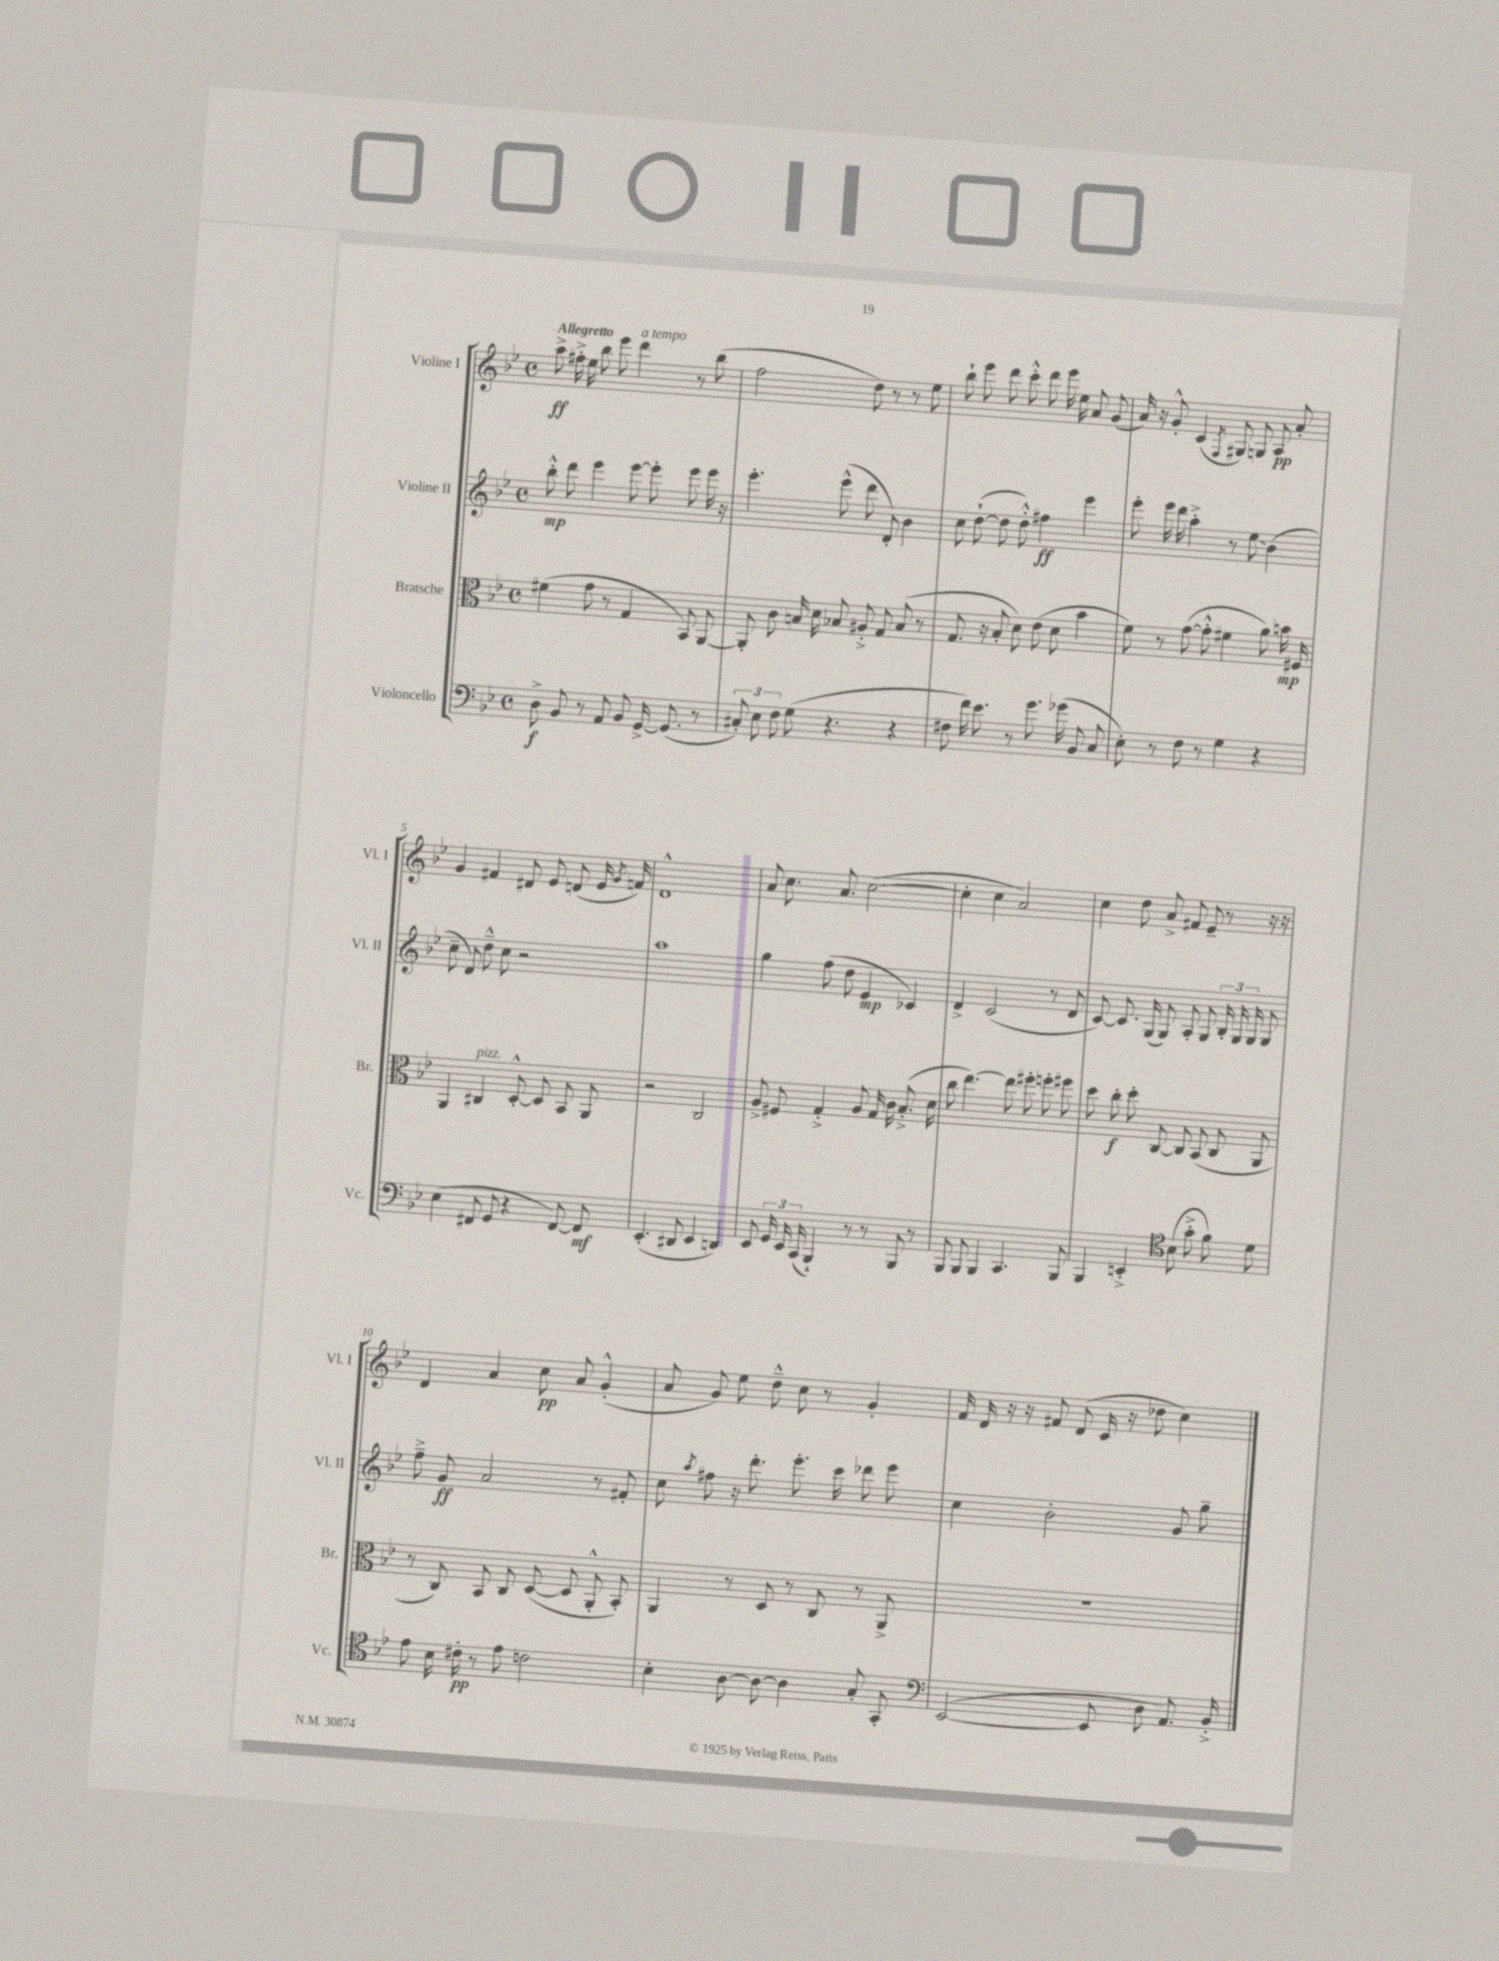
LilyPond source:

<<
\new StaffGroup <<
\new Staff = "s0" \with { instrumentName = "Violine I" shortInstrumentName = "Vl. I" } {
    \clef treble \key bes \major \defaultTimeSignature \time 4/4 \tempo "Allegretto"
    \autoBeamOff a''8->\ff fis''16-.-> ees''16 bes''8 ees'''8 d'''4^\markup { \italic "a tempo" } r8 bes''8( |
    f''2 d''8) r8 r8 ees''8 |
    bes''8-! ees'''8 d'''8 c'''8-.-^ d'''8 ees'''16 ees''16 a'8 g'8( |
    a'16) r16 g'8-.-^ c'4( \acciaccatura { f8 } gis8) g8 a8\pp a'8-. |
    g'4 fis'4 dis'8 ees'8 d'8( ees'16 \acciaccatura { g'8 } f'16) |
    d'1-^ |
    a'8 c''8. a'8. c''2~( |
    c''4-. c''4 a'2) |
    c''4 d''8 a'8-> fis'8 ees'8-- r8 r16 r16 |
    d'4 a'4 c''8\pp a'8 g'4-.-^( |
    a'8 g'8) ees''8 d''8---^ c''8 r8 g'4-. |
    f'16 d'16 r16 r16 fis'8 d'8( c'16 r16 des''8 c''4) \bar "|." |
}
\new Staff = "s1" \with { instrumentName = "Violine II" shortInstrumentName = "Vl. II" } {
    \clef treble \key bes \major \defaultTimeSignature \time 4/4
    \autoBeamOff bes''8-.-^\mp d'''8 ees'''4 ees'''8~ ees'''8-. ees'''8 ees'''16 r16 |
    ees'''4.-. ees'''8-^( d'''8 d'8-.) bes'4 |
    c''8 d''8~-!( d''8 d''8-.-^) fis''4\ff ees'''4 |
    ees'''8-. ees'''16 d'''16 a''4-.-> r8 ees''8\glissando bes'4( |
    c''8-- d'8) d''8---^ c''8 r2 |
    a''1 |
    g''4 f''8( d''8 ees'4\mp ces'4) |
    d'4-> c'2( r8 d'8 |
    c'8~) c'8. g16( g8) a8-. g8 \tuplet 3/2 { bes16-. g16 g16 } g8 |
    f''8---> g'8\ff a'2 r8 fis'8-. |
    c''8 \acciaccatura { a''8 } fis''8 r16 d'''8.-. ees'''8.-. c'''16 des'''8 ees'''8 |
    c''4 bes'2-. g'8 g''8-- \bar "|." |
}
\new Staff = "s2" \with { instrumentName = "Bratsche" shortInstrumentName = "Br." } {
    \clef alto \key bes \major \defaultTimeSignature \time 4/4
    \autoBeamOff fis'4( g'8 r8 g4 bes,8) a,8~ |
    a,8-. c'8 b16 d'16 bes8 ais8-.-> g8 bes8( r8 |
    g8. r16 bes8-. d'8) ees'8( d'8 bes'4 |
    f'8) r8 g'8~( g'8-.-^ fis'4 a'8) b'16\mp fis16 |
    a,4 cis4^\markup { \italic "pizz." } d8~-.-^ d8 bes,8 a,8 |
    r2 c2 |
    a8-> fis8 g4-.-> a8 g16 c'16 bes8.-.->( d'16 |
    c''8 ees''4.~) ees''8 fis''8-. f''8-. fis''8 |
    d''8 c''8-.\f d''8-. c8~ c8 bes,8( c8 a,8 |
    r8 c8) bes,8 c8 d8~( d8 a,8-.-^ bes,8-.) |
    a,4 r8 d8 r8 c8 r8 a,8-> |
    r1 \bar "|." |
}
\new Staff = "s3" \with { instrumentName = "Violoncello" shortInstrumentName = "Vc." } {
    \clef bass \key bes \major \defaultTimeSignature \time 4/4
    \autoBeamOff d8->\f bes,8 r8 a,8 bes,8 g,16~-> g,8.( r8 |
    \tuplet 3/2 { cis8-.) ees8 f8 } g8( r4. r4 |
    fis8 f'16) ees'8. r8 g'8. ges'16( bes,8 c8 |
    ees8-.) r8 f8 r8 g4 r4 |
    ees4( fis,8 g,8 r4 fis,8~) fis,8\mf |
    ees,4.-.( dis,8 ees,4 d,4) |
    ees,8 \tuplet 3/2 { g,16 ees,16 c,16( } bes,,4-!) r8 r8 bes,,8 r8 |
    bes,,8 bes,,8 bes,,4 c,4. bes,,8 |
    bes,,4 e,4-.-> \clef tenor bes8( g'8-.-> f'8) d'8 |
    ees'8 bes16 cis'16-.\pp r8 ees'8 c'2 |
    bes4-. a8~ a8~ a4 g8-. g,8-. |
    \clef bass ees,2~( ees,8 d8 a,8.) bes,16-.-> \bar "|." |
}
>>
>>
